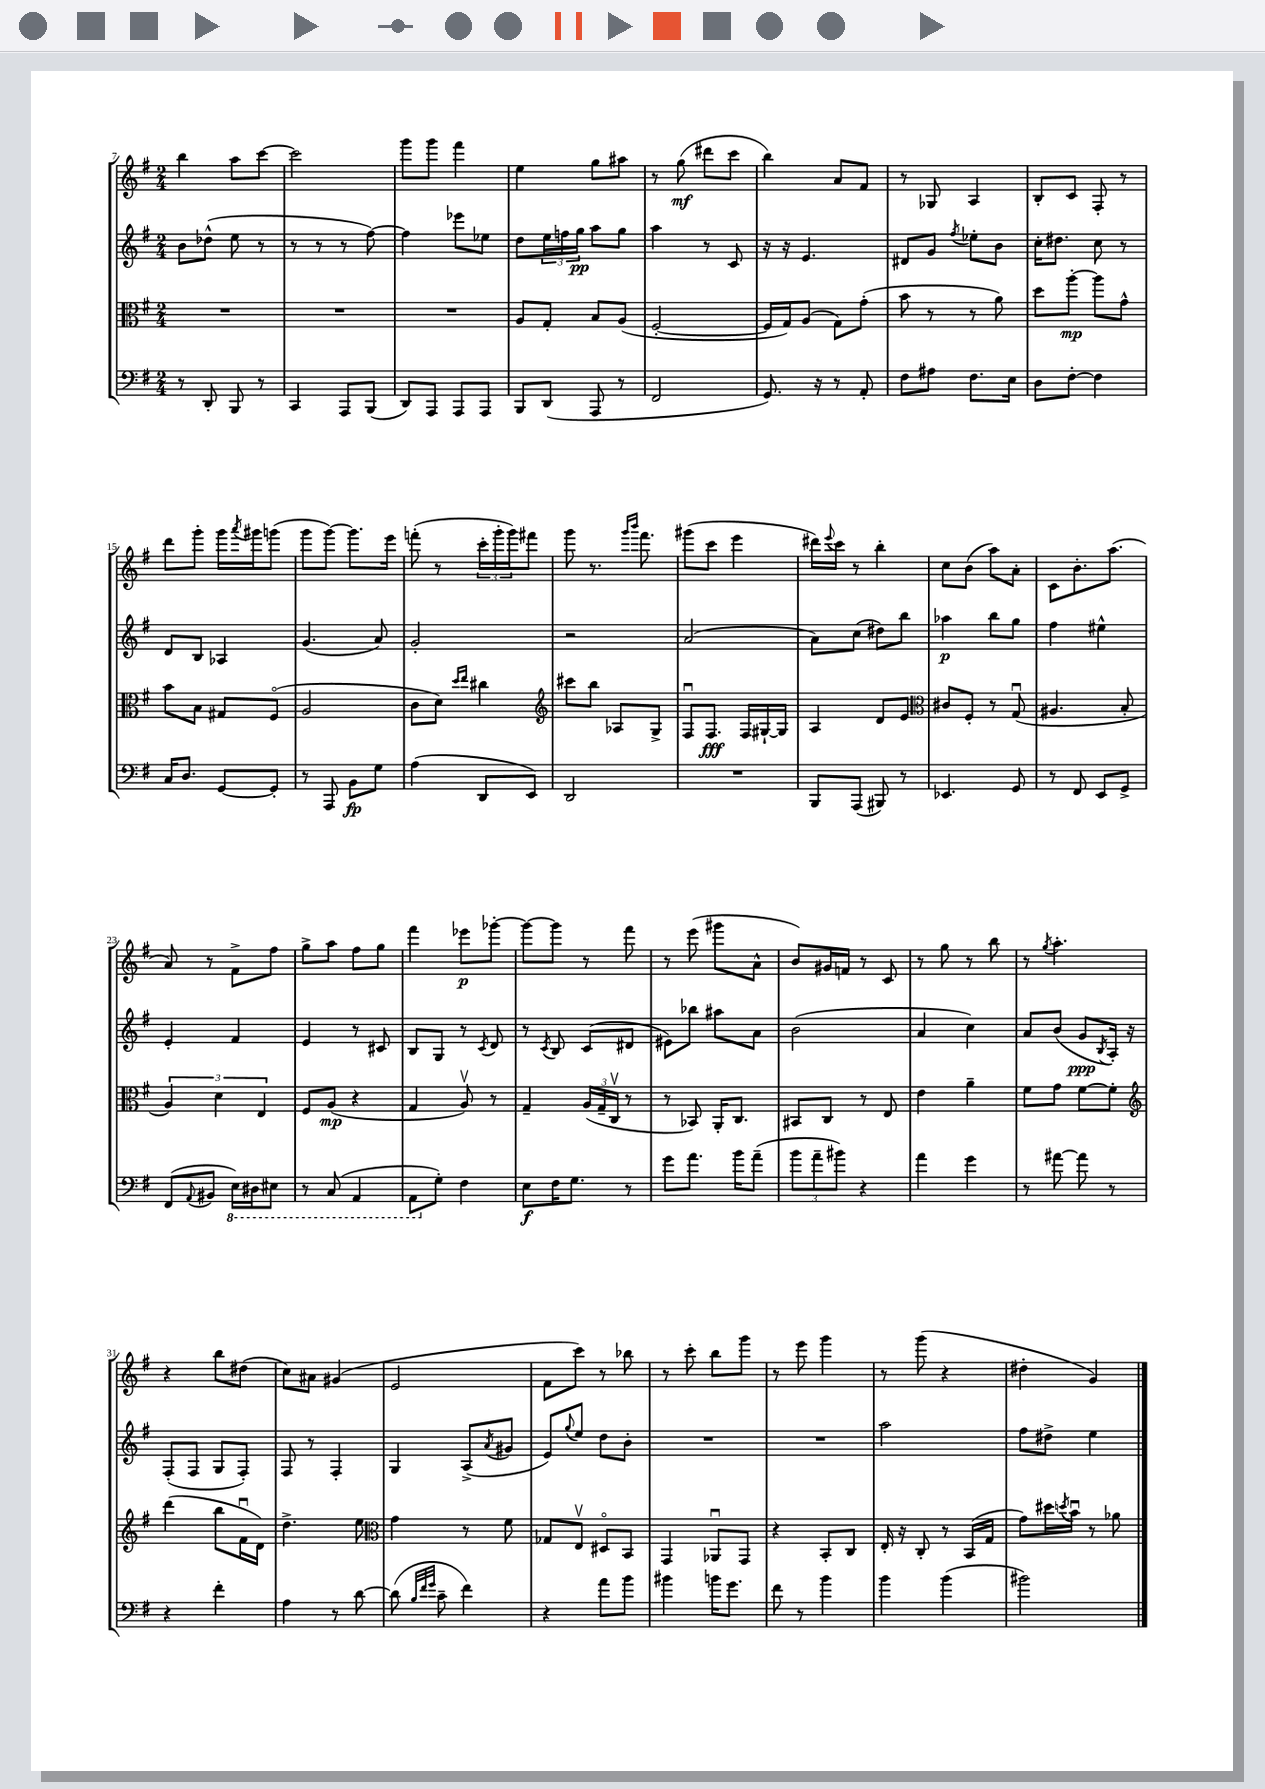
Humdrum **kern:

**kern	**kern	**kern	**kern
*staff4	*staff3	*staff2	*staff1
*clefF4	*clefC3	*clefG2	*clefG2
*k[f#]	*k[f#]	*k[f#]	*k[f#]
*M2/4	*M2/4	*M2/4	*M2/4
8r	2r	8b\L	4bb\
8DD'/	.	(8dd-^^\J	.
8BBB/	.	8ee\	8aa\L
8r	.	8r	[8ccc\J
=	=	=	=
4CC/	2r	8r	2ccc\]
.	.	8r	.
8AAA/L	.	8r	.
(8BBB/J	.	[8ff#\)	.
=	=	=	=
8DD/L)	2r	4ff#\]	8ggg\L
8AAA/J	.	.	8ggg\J
8AAA/L	.	8eee-\L	4fff#\
8AAA/J	.	8ee-\J	.
=	=	=	=
8BBB/L	8A/L	8dd\L	4ee\
(8DD/J	8G'/J	24ee\L	.
.	.	24ff\	.
.	.	24gg\JJ	.
8AAA/	8B/L	8aa\L	8gg\L
8r	(8A/J	8gg\J	8aa#\J
=	=	=	=
2FF#/	[2F#'/	4aa\	8r
.	.	.	(8gg\
.	.	8r	8ddd#\L
.	.	8c/	8ccc\J
=	=	=	=
8.GG/)	16F#/]LL	16r	4bb\)
.	16G/J)	16r	.
.	(8A/J	4.e/	.
16r	.	.	.
8r	8G\L)	.	8a/L
8AA'/	(8g'\J	.	8f#/J
=	=	=	=
8F#\L	8b\	8d#/L	8r
8A#\J	8r	8g/J	8G-/
.	.	8qff#/	.
8.F#\L	8r	8ee-'\L	4A/
.	8a\)	8b\J	.
16E\Jk	.	.	.
=	=	=	=
8D\L	8dd\L	16cc'\LK	8B'/L
.	.	8.dd#\J	.
[8F#'\J	[8aa'\J	.	8c/J
4F#\]	8aa\]L	8cc\	8F#'/
.	8g^^\J	8r	8r
=	=	=	=
16C/LK	8b\L	8d/L	8ddd\L
8.D/J	.	.	.
.	8B\J	8B/J	8ggg'\J
[8GG/L	8G#/L	4A-/	16ggg\LL
.	.	.	8qaaa/
.	.	.	16ggg#\J
8GG'/]J	(8F#o/J	.	(8ggg\J
=	=	=	=
8r	2A/	(4.g/	8ggg\L
8AAA/	.	.	[8ggg\J)
8BB\L	.	.	8.ggg\]L
8G\J	.	8a/)	.
.	.	.	16eee\Jk
=	=	=	=
(4A\	8c\L	2g'/	(8fff'\
.	8d\J)	.	8r
.	16qqdd/LL	.	.
.	16qqee/JJ	.	.
8DD/L	4cc#\	.	24ccc'\LL
.	.	.	24ggg'\
.	.	.	24ggg\J)
8EE/J)	.	.	8fff#\J
=	=	=	=
*	*clefG2	*	*
2DD/	8ccc#\L	2r	8ggg\
.	8bb\J	.	8.r
.	8A-/L	.	.
.	.	.	16qqggg/LL
.	.	.	16qqbbb/JJ
.	.	.	8.fff#\
.	8G^/J	.	.
=	=	=	=
2r	8F#u/L	(2a/	(8ggg#\L
.	8.F#/J	.	8ccc\J
.	.	.	4eee\
.	16F#/LL	.	.
.	[16G#`/	.	.
.	16G#/]JJ	.	.
=	=	=	=
8BBB/L	4A/	8a\L)	16ddd#\LL)
.	.	.	8qqeee/
.	.	.	16ccc\JJ
(8AAA/J	.	(8cc\J	8r
8BBB#/)	8d/L	8dd#\L)	4bb'\
8r	8e/J	8bb\J	.
=	=	=	=
*	*clefC3	*	*
4.EE-/	8c#/L	4aa-\	8cc\L
.	8F#'/J	.	(8b\J
.	8r	8bb\L	8aa\L)
8GG/	(8Gu/	8gg\J	8a'\J
=	=	=	=
8r	4.A#/	4ff#\	8c\L
8FF#/	.	.	8.b'\
8EE/L	.	4ee#^^\	.
.	.	.	(8.aa\J
8GG^/J	8B'/	.	.
=	=	=	=
(8FF#/L	6A/)	4e'/	8a/)
8qqAA/	.	.	.
8BB#/J	.	.	8r
.	6d\	.	.
16EE\LL)	.	4f#/	8f#^\L
16DD#\J	.	.	.
.	6E/	.	.
8EE#\J	.	.	8ff#\J
=	=	=	=
8r	8F#/L	4e/	8gg^\L
(8CC/	(8A/J	.	8aa\J
4AAA/	4r	8r	8ff#\L
.	.	8c#/	8gg\J
=	=	=	=
8AAA\L	4G/	8B/L	4fff#\
8G'\J)	.	8G/J	.
4F#\	8Av/)	8r	8eee-\L
.	.	8qc/	.
.	8r	8d/	[8ggg-'\J
=	=	=	=
8E\L	4G~/	8r	8ggg-\_L
.	.	8qc/	.
16F#\K	.	8B/	8ggg-\]J
8.G\J	.	.	.
.	(24A/LL	(8c/L	8r
.	24G~/	.	.
.	24Cv/JJ	.	.
8r	8r	8d#/J	8fff#\
=	=	=	=
8g\L	8r	8e#\L)	8r
8.a\J	8BB-/)	8bb-\J	(8eee\
.	16AA'/LK	8aa#\L	8ggg#\L
16b\LK	8.C/J	.	.
(8a~\J	.	8a\J	8a^^\J
=	=	=	=
12b\L	8BB#/L	(2b\	8b/L)
12a~\	.	.	.
.	8C/J	.	16g#/L
12b#\J)	.	.	.
.	.	.	16f/JJ
4r	8r	.	8r
.	8E/	.	8c/
=	=	=	=
4a\	4e\	4a/	8r
.	.	.	8gg\
4g\	4a~\	4cc\)	8r
.	.	.	8bb\
=	=	=	=
8r	8f#\L	8a/L	8r
.	.	.	8qgg/
[8a#\	8g\J	(8b/J	4.aa'\
8a#\]	[8f#\L	8g/L	.
.	.	8qB/	.
8r	8f#'\]J	16A'/Jk)	.
.	.	16r	.
=	=	=	=
*	*clefG2	*	*
4r	(4ddd\	(8F#'/L	4r
.	.	8F#/J	.
4f#'\	8bb\L	8G/L	8bb\L
.	16f#u\L	8F#'/J)	(8dd#\J
.	16d\JJ)	.	.
=	=	=	=
4A\	4.dd^\	8F#/	8cc\L)
.	.	8r	8a#\J
8r	.	4F#'/	(4g#/
[8d\	8ee\	.	.
=	=	=	=
*	*clefC3	*	*
(8d\]	4g\	4G/	2e/
32qqB/LLL	.	.	.
32qqf#/	.	.	.
32qqg/JJJ	.	.	.
8c~\	.	.	.
4f#\)	8r	(8A^/L	.
.	.	8qa/	.
.	8f#\	8g#/J	.
=	=	=	=
4r	8G-/L	8e/L)	8f#\L
.	.	8qqgg/	.
.	8Ev/J	8ee/J	8ccc\J)
8a\L	8D#o/L	8dd\L	8r
8b\J	8BB/J	8b'\J	8bb-\
=	=	=	=
4b#\	4GG/	2r	8r
.	.	.	8ccc'\
16b\LK	8AA-u/L	.	8bb\L
8.g\J	.	.	.
.	8GG/J	.	8ggg\J
=	=	=	=
8f#\	4r	2r	8r
8r	.	.	8eee\
4b\	8BB'/L	.	4ggg\
.	8C/J	.	.
=	=	=	=
4b\	16E'/	2aa\	8r
.	16r	.	.
.	8C'/	.	(8ggg\
(4b\	8r	.	4r
.	(16BB/LL	.	.
.	16G/JJ	.	.
=	=	=	=
2b#\)	8g\L)	8ff#\L	4dd#'\
.	16dd#\L	8dd#^\J	.
.	8qdd/	.	.
.	16bu\JJ	.	.
.	8r	4ee\	4g/)
.	8a-\	.	.
==	==	==	==
*-	*-	*-	*-
